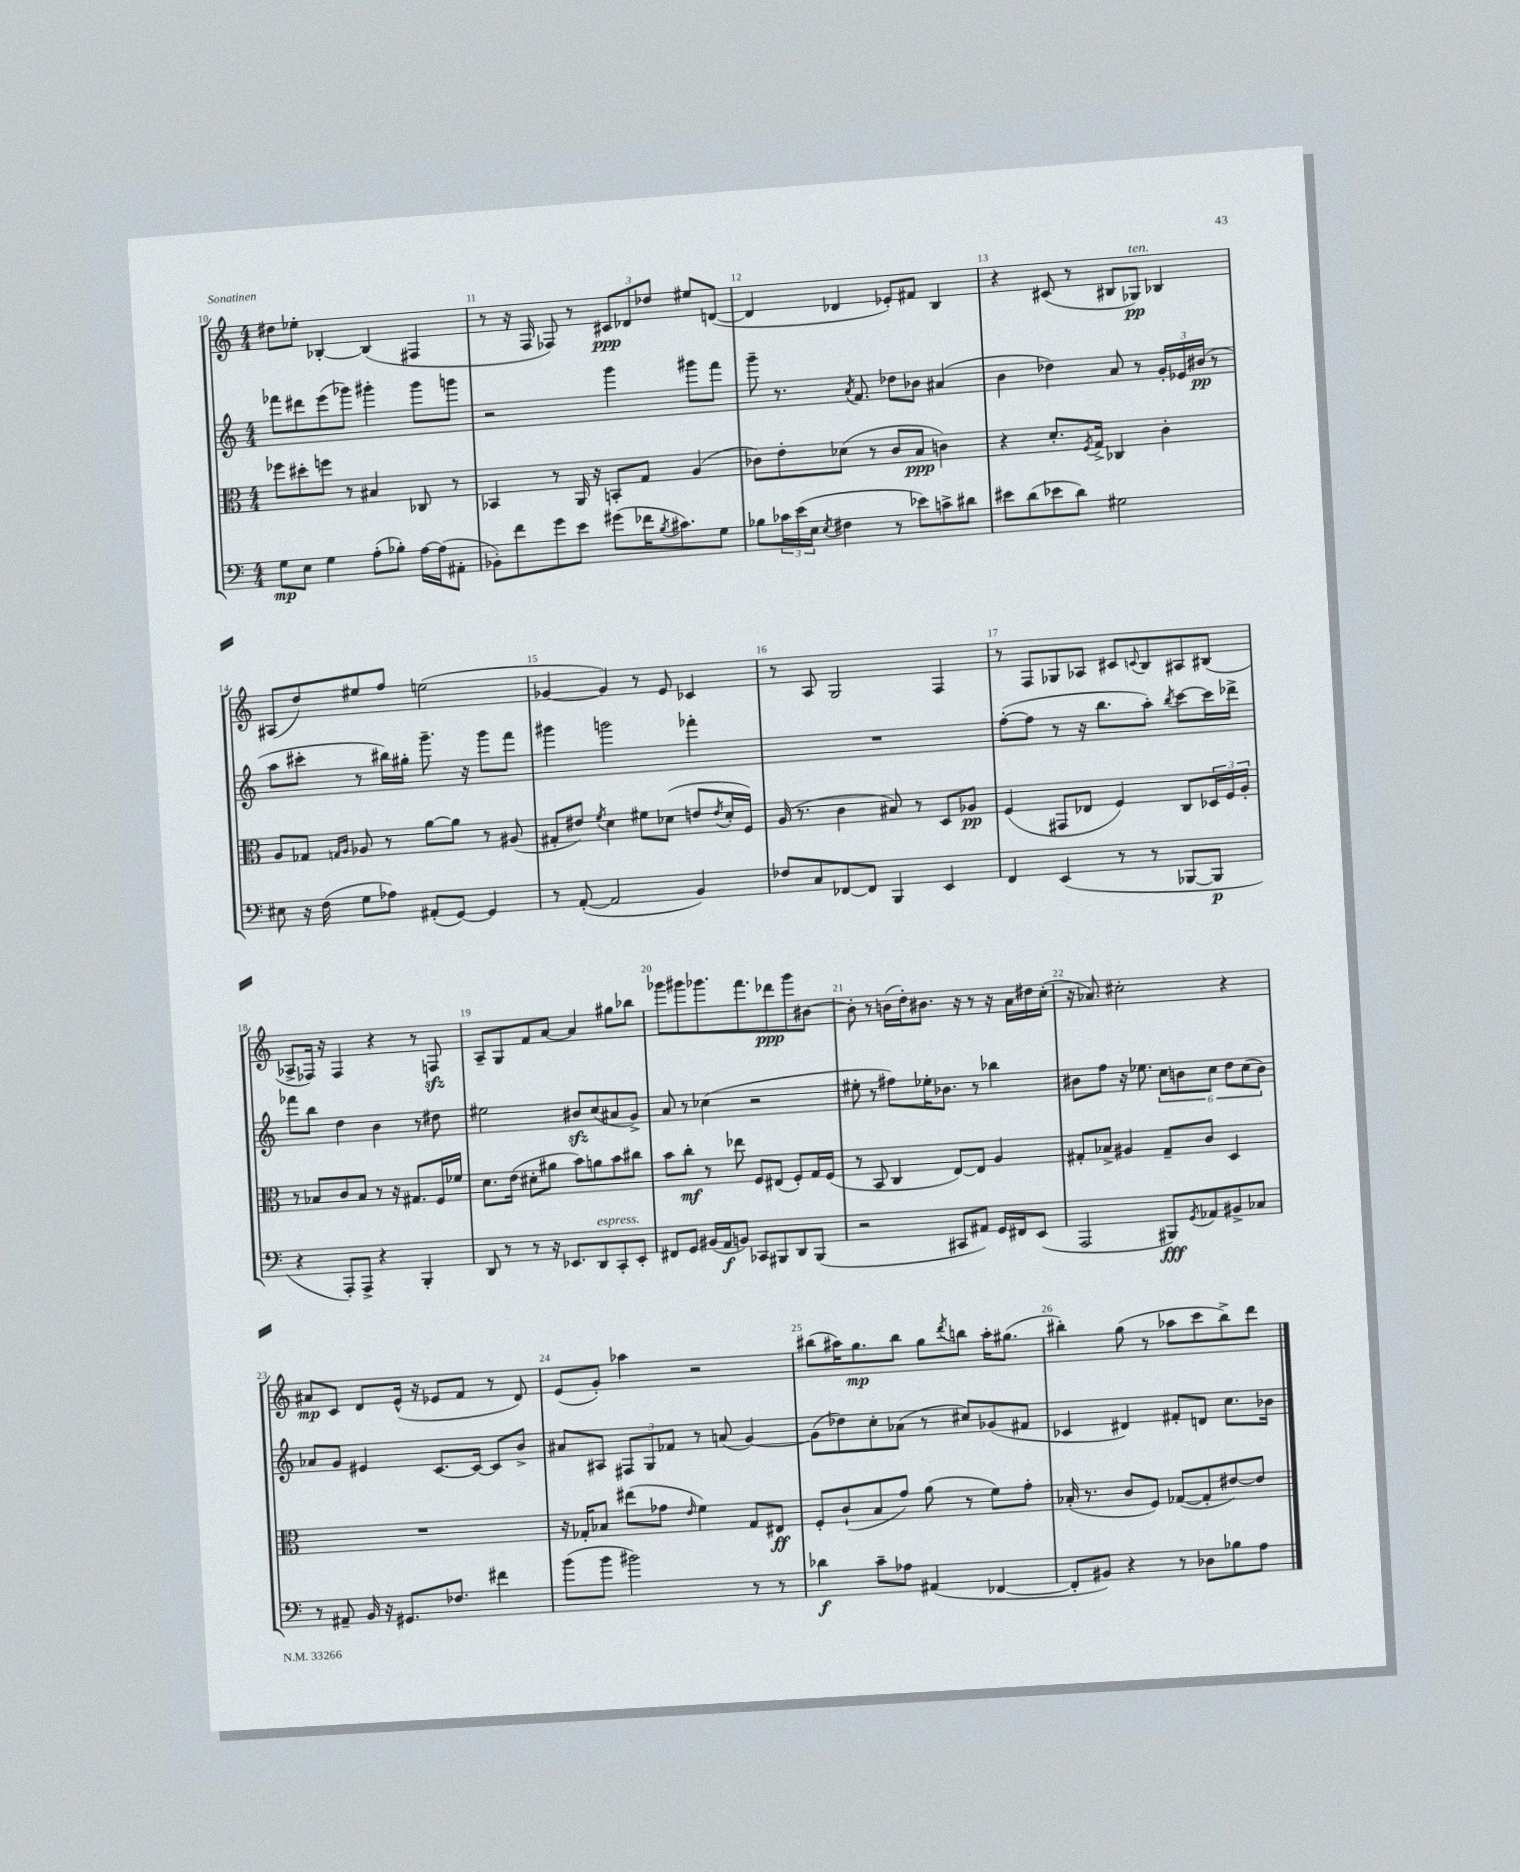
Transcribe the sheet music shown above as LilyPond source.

<<
\new StaffGroup <<
\new Staff = "s0" {
    \clef treble \key c \major \numericTimeSignature \time 4/4
    dis''8 ees''8-. bes4~-. bes4( fis4 |
    r8 r16 f16 fes8) r8 \tuplet 3/2 { cis'8\ppp des'8 des''8 } eis''8 d'8~( |
    d'4 des'4 ees'8-.) fis'8 b4 |
    r4 cis'8( r8 bis8 ges8\pp^\markup { \italic "ten." }) bes4 |
    ais8( d''8) eis''8 f''8 e''2( |
    ges'4~ ges'4) r8 e'8 ces'4 |
    r8 a8 g2 f4 |
    r8 f8 ges8 aes8 cis'8 \appoggiatura { c'8 } b8 ais8 bis8( |
    aes8-> fes16) r16 fes4 r4 r8 f8\sfz |
    a8-- g8 f'8 a'8~ a'4 gis''8 bes''8 |
    ges'''8 gis'''8 ges'''8. f'''8. des'''8\ppp ges'''8 bis'8~ |
    bis'8-. r8 b'16( d''16-.) bis'8. r16 r8 r16 a'16 dis''16 c''16-.( |
    r16 aes'8.) cis''2-. r4 |
    ais'8\mp c'8 d'8 e'16-^( r16 ees'8 f'8 r8 d'8) |
    e'8( g'8-.) aes''4 r2 |
    bis''8( ais''16) g''8.\mp bis''8 g''8 \acciaccatura { d'''8 } b''8 ais''16-. gis''8.( |
    bis''4-.) g''8( r8 aes''8 c'''8 bis''8->) d'''8 \bar "|." |
}
\new Staff = "s1" {
    \clef treble \key c \major \numericTimeSignature \time 4/4
    fes'''8 dis'''8 e'''8( ges'''8) gis'''4-. gis'''8 g'''8 |
    r2 g'''4 gis'''8 f'''8 |
    g'''8-- r8. \acciaccatura { a'8 } f'8. des''8 bes'8 ais'4( |
    b'4 des''4) a'8 r8 \tuplet 3/2 { g'16-. ees'16 bis'16\pp( } r8 |
    a''8 cis'''8-. r8 bis''16) gis''16-. g'''8.-- r16 g'''8 f'''8 |
    gis'''4 g'''2 fes'''4-. |
    R1 |
    f''8~-.( f''8 r8 r16 b''8. a''8-.) \acciaccatura { b''8 } c'''8~ c'''16 des'''16-> |
    fes'''8 b''8 d''4 b'4 r8 dis''8 |
    eis''2 bis'8\sfz c''8( ais'8 g'8->) |
    a'8 r8 ces''4( r2 |
    eis''8-. r8 fis''8) ees''16-. bes'8. r8 bes''4 |
    bis'8 f''8 r16 ees''8. \tuplet 6/4 { c''8 b'8 c''8 d''8 c''8( b'8) } |
    aes'8 g'8 eis'4 c'8.~ c'16~ c'8 b'8-> |
    ais'8 ais8 \tuplet 3/2 { fis8 g8 fes'8 } r8 a'8( g'4~) |
    g'8( des''8) c''8-. aes'8( r8 cis''8) ges'8( fis'8 |
    ces'4 dis'4) fis'8-. d'8 c''8. bes'16 \bar "|." |
}
\new Staff = "s2" {
    \clef alto \key c \major \numericTimeSignature \time 4/4
    fes''8 dis''8-. f''8 r8 bis4 ces8 r8 |
    bes,4 r8 a,16 r16 b,8-. g8 a4( |
    ces'8) e'8-. des'8( r8 ces'8 b8\ppp c'4) |
    r4 d'8.-. \acciaccatura { f8 } g16-> ces4 c'4-. |
    a8 ges8 \grace { g16 a16 } aes8 r8 a'8~ a'8 r8 ais8( |
    gis8-. eis'8) \acciaccatura { f'8 } d'4 fis'8 des'8( e'8 \acciaccatura { e'8 } des'16-. f16) |
    a16( r8. c'4 bis8) r8 d8 aes8\pp |
    f4( gis,8 ees8 f4) c8 \tuplet 3/2 { des16 f16 a16-. } |
    r8 bes8 c'8 bes8 r8 r16 gis8. f16 fes'16 |
    d'8. e'16( dis'8-. ais'8 b'8) a'8 b'8 cis''8 |
    b'8 c''8-.\mf r8 ees''8 f8 eis8( f8-.) g16 f16( |
    r8 b,8 c4 e8~) e8 a4 |
    gis8-. bes8-> ais4 gis8-- c'8 d4 |
    R1 |
    r16 ges16-. bes8 eis''8( ges'8 \grace { e'16 } f'4) ges8 eis8\ff |
    f8-. c'8-!( b8 g'8) a'8( r8 f'8) g'8-. |
    bes16-.( r8. c'8 f8) ges8~( ges8-. eis'8~) eis'8 \bar "|." |
}
\new Staff = "s3" {
    \clef bass \key c \major \numericTimeSignature \time 4/4
    g8\mp e8 g4 a8-.( bes8-.) a16~ a16( ais,8-. |
    bes,8-.) f'8 g'8 e'8 gis'8( fes'16 \acciaccatura { b8 } cis'8.) g8 |
    bes8 \tuplet 3/2 { ces'16 e'16( e16 } \acciaccatura { e8 } fis4 r8 ees'8) c'8-> dis'8 |
    eis'8 d'8( ees'8 d'8) gis2 |
    eis8 r16 f16( g8 aes8) ais,8-.( g,8~) g,4 |
    r8 a,8~-.( a,2 b,4) |
    fes8 c8 fes,8~ fes,8 b,,4 e,4 |
    f,4 e,4( r8 r8 bes,,8~ bes,,8\p |
    r4 a,,8-.) a,,8-> r4 b,,4-. |
    d,8 r8 r8 r16 ees,8. d,8^\markup { \italic "espress." } c,8-. ees,8-. |
    fis,8 g,8 bis,16( a,16\f b,8) ces,8 bis,,8 d,8 bis,,8( |
    r2 cis,8 ais,8) g,16 fis,16 e,8( |
    a,,2 bis,,8\fff) \acciaccatura { g,8 } aes,8 bis,8-> ces8 |
    r8 ais,8-- b,16 r16 gis,8. fes8. fis'4 |
    b'8( b'8 bis'2) r8 r8 |
    des'4\f c'8-- aes8 ais,4( fes,4~ |
    fes,8-. bis,8) r4 r8 des8 bes8 a8 \bar "|." |
}
>>
>>
\layout { \context { \Score currentBarNumber = #10 \override BarNumber.break-visibility = ##(#f #t #t) barNumberVisibility = #all-bar-numbers-visible } }
